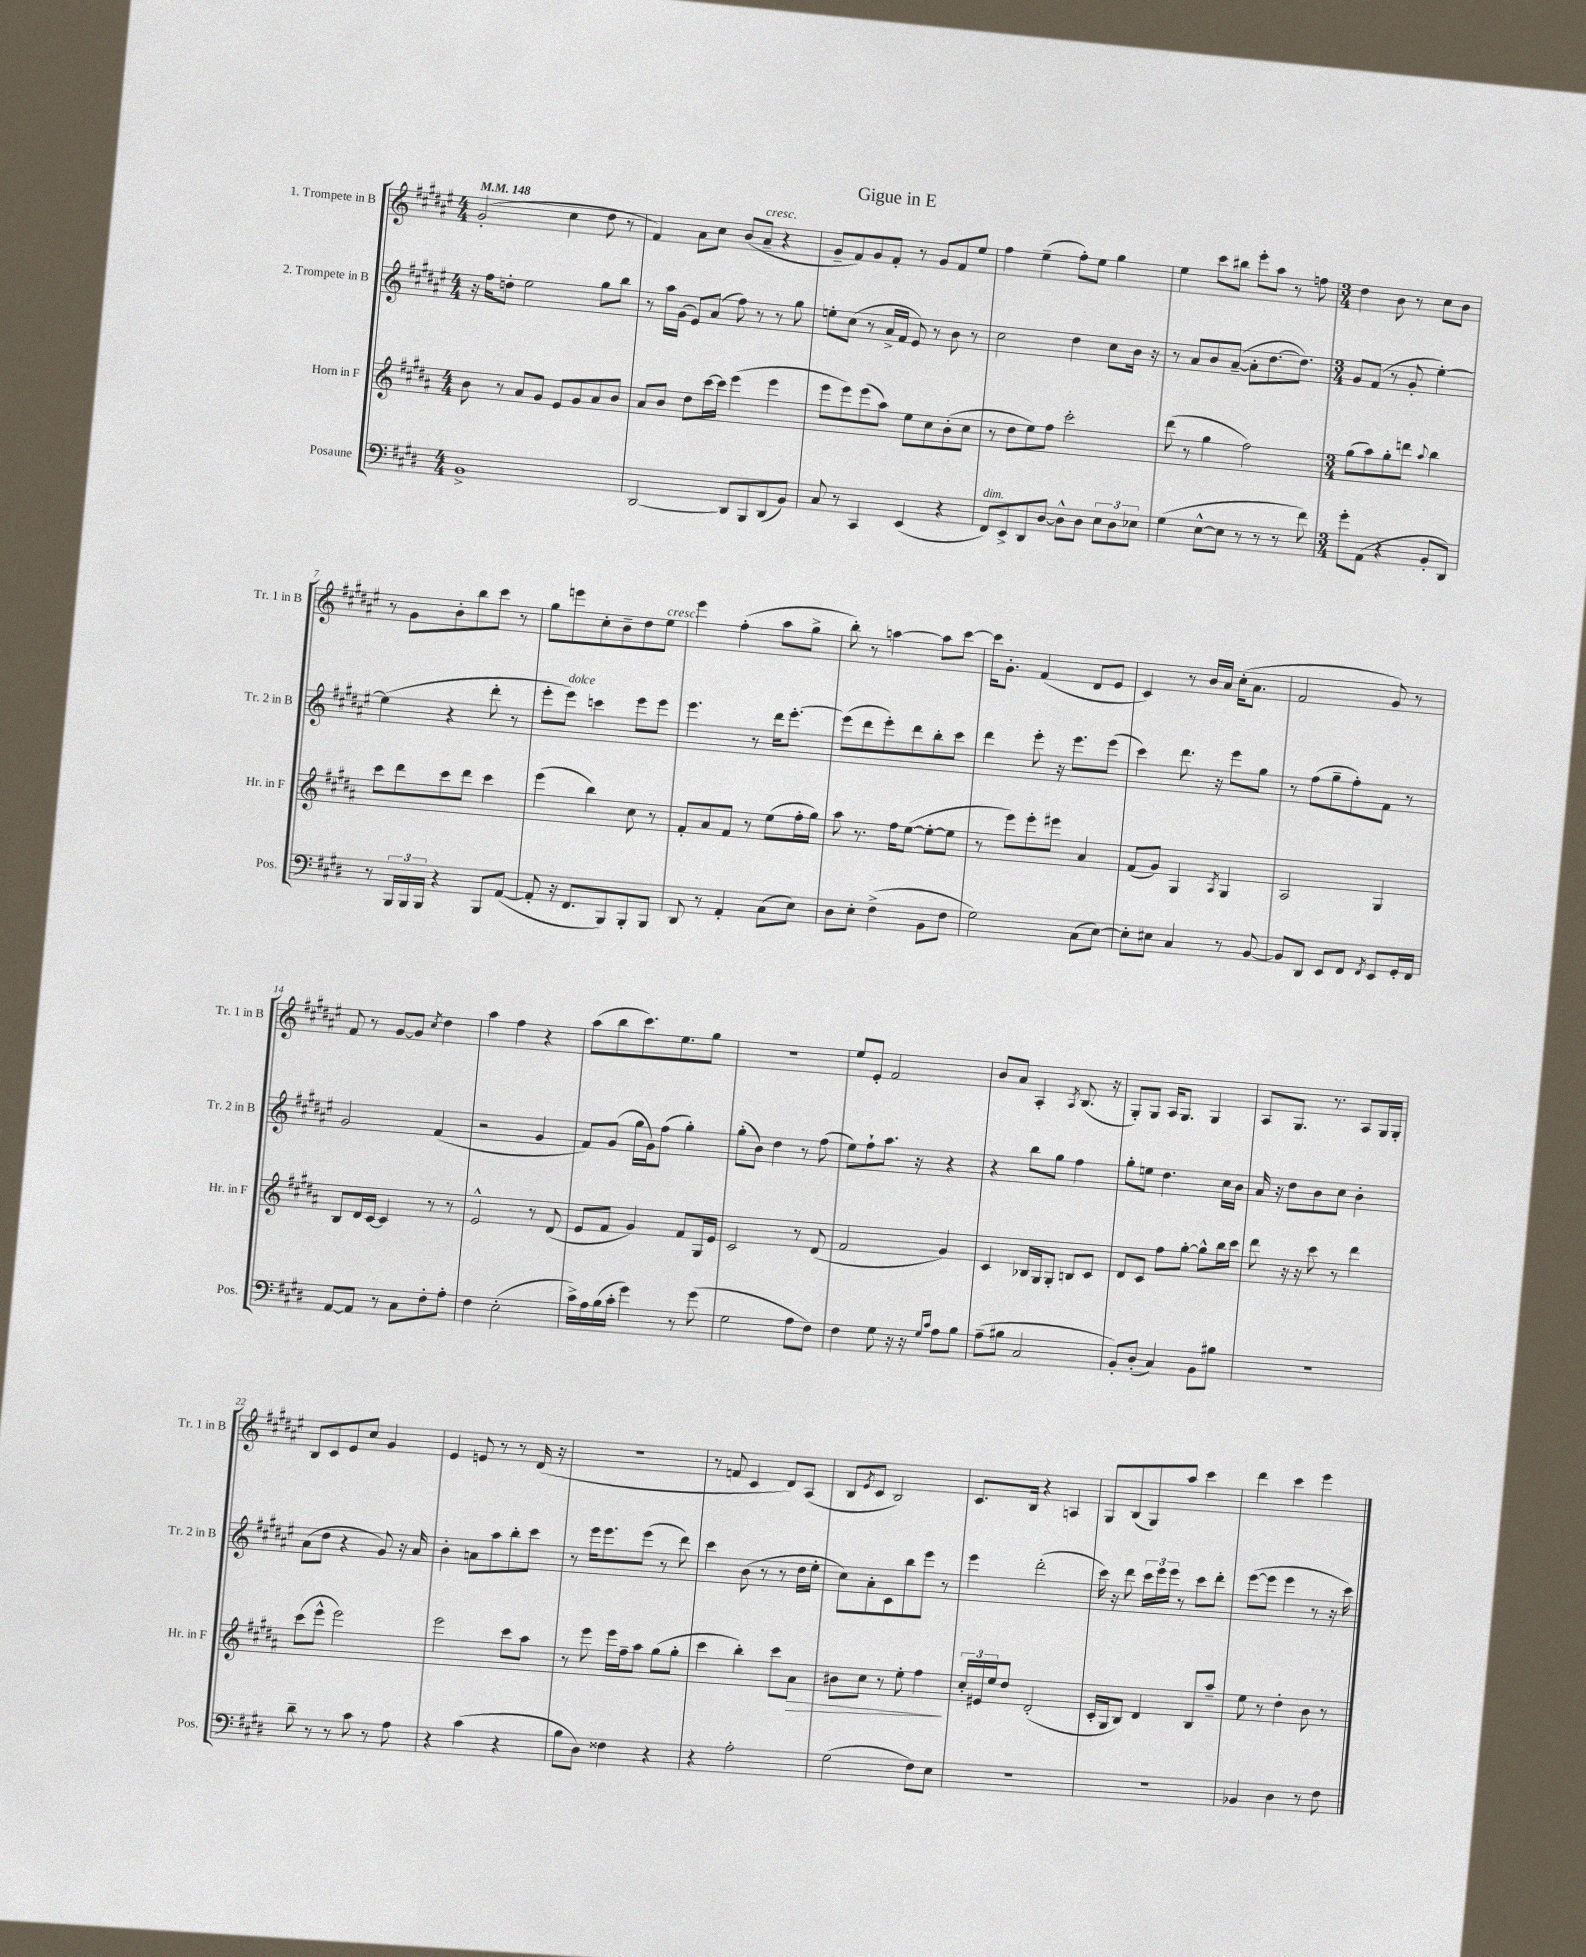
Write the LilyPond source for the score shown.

\header { title = "Gigue in E" }
<<
\new StaffGroup <<
\new Staff = "s0" \with { instrumentName = "1. Trompete in B" shortInstrumentName = "Tr. 1 in B" } {
    \clef treble \key fis \major \numericTimeSignature \time 4/4 \tempo 4 = 148
    gis'2-.( cis''4 dis''8 r8 |
    fis'4) ais'8 cis''8 b'8( ais'8--^\markup { \italic "cresc." } r4 |
    gis'8-- fis'8) gis'8 fis'8-. r8 gis'8 fis'8 eis''8 |
    fis''4 eis''4--( fis''8-.) eis''8 gis''4 |
    eis''4 cis'''8 bis''8 eis'''8-. ais''8 r8 f''8 |
    \numericTimeSignature \time 3/4 dis''4 b'8 r8 cis''8 b'8 |
    r8 gis'8 b'8-. b''8 cis'''8 r8 |
    gis''8 e'''8 cis''8-. b'8-- dis''8 eis''8^\markup { \italic "cresc." } |
    eis'''4 fis''4-.( ais''8 gis''8-> |
    b''8-.) r8 a''4~ a''8 cis'''8~ |
    cis'''16 gis'8.-. fis'4( dis'8 eis'8 |
    cis'4) r8 b'16 ais'16 cis''16-.( ais'8. |
    fis'2 gis'8) r8 |
    fis'8 r8 gis'8~ gis'8 \acciaccatura { cis''8 } dis''4 |
    ais''4 fis''4 r4 |
    ais''8( b''8 cis'''8.) eis''8. gis''8 |
    R2. |
    eis''8 eis'8-. fis'2 |
    b'8 ais'8 ais4-. \acciaccatura { ais8 } b8.( r16 |
    gis8-.) gis8 ais16 gis8. gis4 |
    ais8 gis8. r8. ais8 gis16 gis16-. |
    b8 cis'8 eis'8 cis''8 gis'4 |
    eis'4 e'8 r8 r8 dis'16( r16 |
    R2. |
    r8 f'8 cis'4 dis'8) ais8( |
    b8 \acciaccatura { eis'8 } cis'8 b2) |
    cis'8. b16 r4 a4 |
    gis8 b8( gis8) ais''8 cis'''4 |
    dis'''4 cis'''4 eis'''4 \bar "|." |
}
\new Staff = "s1" \with { instrumentName = "2. Trompete in B" shortInstrumentName = "Tr. 2 in B" } {
    \clef treble \key fis \major \numericTimeSignature \time 4/4
    r16 fis''16 d''8-. eis''2 gis''8 b''8 |
    r8 ais''16 gis'16( eis'8) ais'8( fis''8) r8 r8 gis''8 |
    e''8-. cis''8( r8 ais'16-> fis'16 eis'8) r8 b'8 r8 |
    cis''2 dis''4 cis''8 b'16 r16 |
    r8 ais'8 b'8 ais'8~--( ais'8-. dis''8.~ dis''8.) |
    \numericTimeSignature \time 3/4 gis'8 fis'8( r8 gis'8-. eis''4~-.) |
    eis''4( r4 dis'''8-. r8 |
    eis'''8-. eis'''8^\markup { \italic "dolce" }) c'''4 eis'''8 eis'''8 |
    eis'''4. r8 dis'''16 eis'''8.~-. |
    eis'''8( dis'''8 eis'''8-.) dis'''8 b''8-. cis'''8 |
    dis'''4 eis'''8-. r16 eis'''8. eis'''8( |
    cis'''4) dis'''8. r16 eis'''8 gis''8 |
    r8 fis''8( gis''8-- fis''8-.) fis'8 r8 |
    gis'2 fis'4( |
    r2 gis'4 |
    fis'8) gis'8( gis''16 gis'16) fis''8( gis''4-.) |
    gis''8-.( b'8) dis''4 r8 fis''8( |
    eis''8) fis''8-! ais''8. r16 r4 |
    r4 b''8 gis''8 fis''4 |
    gis''8-. e''8 dis''4. cis''16 b'16 |
    ais'16 r16 dis''8 b'8 cis''8 b'4-. |
    ais'8( dis''8 r4 gis'8) r16 ais'16 |
    b'4-. a'8 ais''8 b''8-. cis'''8 |
    r8 eis'''16 eis'''8. eis'''8( r8 dis'''8) |
    cis'''4 b'8( r8 r8 dis''16 eis''16-. |
    cis''8) ais'8-. cis'8 b''8 eis'''8 r8 |
    eis'''4 dis'''2-.( |
    cis'''16) r16 dis'''8 \tuplet 3/2 { cis'''16 eis'''16 eis'''16 } r8 cis'''8 dis'''8-. |
    eis'''8~( eis'''8 eis'''4 r8 r16 cis'''16) \bar "|." |
}
\new Staff = "s2" \with { instrumentName = "Horn in F" shortInstrumentName = "Hr. in F" } {
    \clef treble \key b \major \numericTimeSignature \time 4/4
    b'8 r8 ais'8 gis'8 e'8 gis'8 ais'8 b'8 |
    ais'8 b'8 dis''8 cis'''16~ cis'''16 e'''4( e'''4 |
    e'''8 e'''8) e'''8( ais''8) e''8 cis''8 b'8-.( cis''8 |
    r8 dis''8 e''8) fis''8 cis'''2-. |
    dis'''8( r8 gis''4 fis''2) |
    \numericTimeSignature \time 3/4 gis''8( ais''8) gis''8-. d'''8 \appoggiatura { ais''8 } b''4 |
    cis'''8 dis'''8 cis'''8 dis'''8 cis'''4 |
    e'''4( b''4) cis''8 r8 |
    fis'8-. ais'8 fis'8 r8 e''8( fis''16-. gis''16) |
    ais''8 r8. fis''16 e''8~( e''8~-. e''8 |
    r8 e'''8) e'''8-. eis'''8 ais'4 |
    fis'8( gis'8) gis4 \acciaccatura { ais8 } gis4 |
    ais2 gis4 |
    b8 dis'16 cis'16~ cis'4 r8 r8 |
    e'2-^ r8 dis'8( |
    e'8 fis'8 gis'4) fis'8 gis16 e'16 |
    cis'2 r8 dis'8( |
    fis'2 gis'4) |
    cis'4 bes16 gis16 gis8-. b8 cis'8 |
    dis'8 cis'8 fis''8 gis''8~-. gis''8-^ b''16 cis'''16 |
    dis'''8 r16 r16 cis'''8 r8 dis'''4 |
    cis'''8( e'''8-^ e'''2) |
    e'''2 cis'''8 ais''8 |
    r8 e'''8 e'''16 fis''16-- ais''8 gis''8( gis''8-. |
    cis'''4 b''4-.) cis'''8 ais'8\> |
    bis'8 cis''8 r8 e''8-. fis''4\! |
    \tuplet 3/2 { cis''16-. eis'16 e''16 } dis''8 dis'2-.( |
    cis'16-. gis16 b8) dis'4 b8 ais''8-- |
    e''8 r8 dis''4-. b'8 r8 \bar "|." |
}
\new Staff = "s3" \with { instrumentName = "Posaune" shortInstrumentName = "Pos." } {
    \clef bass \key e \major \numericTimeSignature \time 4/4
    b,1-> |
    dis,2~ dis,8 b,,8 dis,8( b,8) |
    cis8 r8 cis,4 e,4( r4 |
    fis,8^\markup { \italic "dim." }) e,8-> dis,8 dis8~ dis8-^ dis8 \tuplet 3/2 { e8 dis8 ees8 } |
    gis4( e8~-^ e8 r8 r8 r8 fis'8) |
    \numericTimeSignature \time 3/4 gis'8-. a,8( r4 b,8-. dis,8) |
    r8 \tuplet 3/2 { b,,16 b,,16 b,,16 } r4 b,,8 a,8~( |
    a,8-. r16 fis,8. b,,8) b,,8-. b,,8 |
    dis,8 r8 a,4-. cis8( e8) |
    dis8 e8-. fis4->( b,8 fis8 |
    gis2) cis8( e8~) |
    e8-. eis8 cis4 r8 b,8~ |
    b,8 dis,8 e,8 fis,8 \acciaccatura { fis,8 } e,8 gis,16-. fis,16 |
    a,8~ a,8 r8 cis8 fis8-. a8-. |
    fis4 e2-.( |
    cis'16->) a16 b16( cis'16-. gis'4) r8 gis'8( |
    gis2 a8 fis8) |
    fis4 gis8 r16 r16 \grace { gis16 cis'16 } a8 b8 |
    a8--( bis8 cis2 |
    b,8-.) dis8-.( cis4) b,8 bis8 |
    R2. |
    dis'8-- r8 r8 cis'8 r8 a8 |
    r4 cis'4( r4 |
    b8 dis8) fisis4 r4 |
    r4 a2-. |
    gis2( fis8) e8 |
    R2. |
    R2. |
    bes,4 dis4 r8 fis8 \bar "|." |
}
>>
>>
